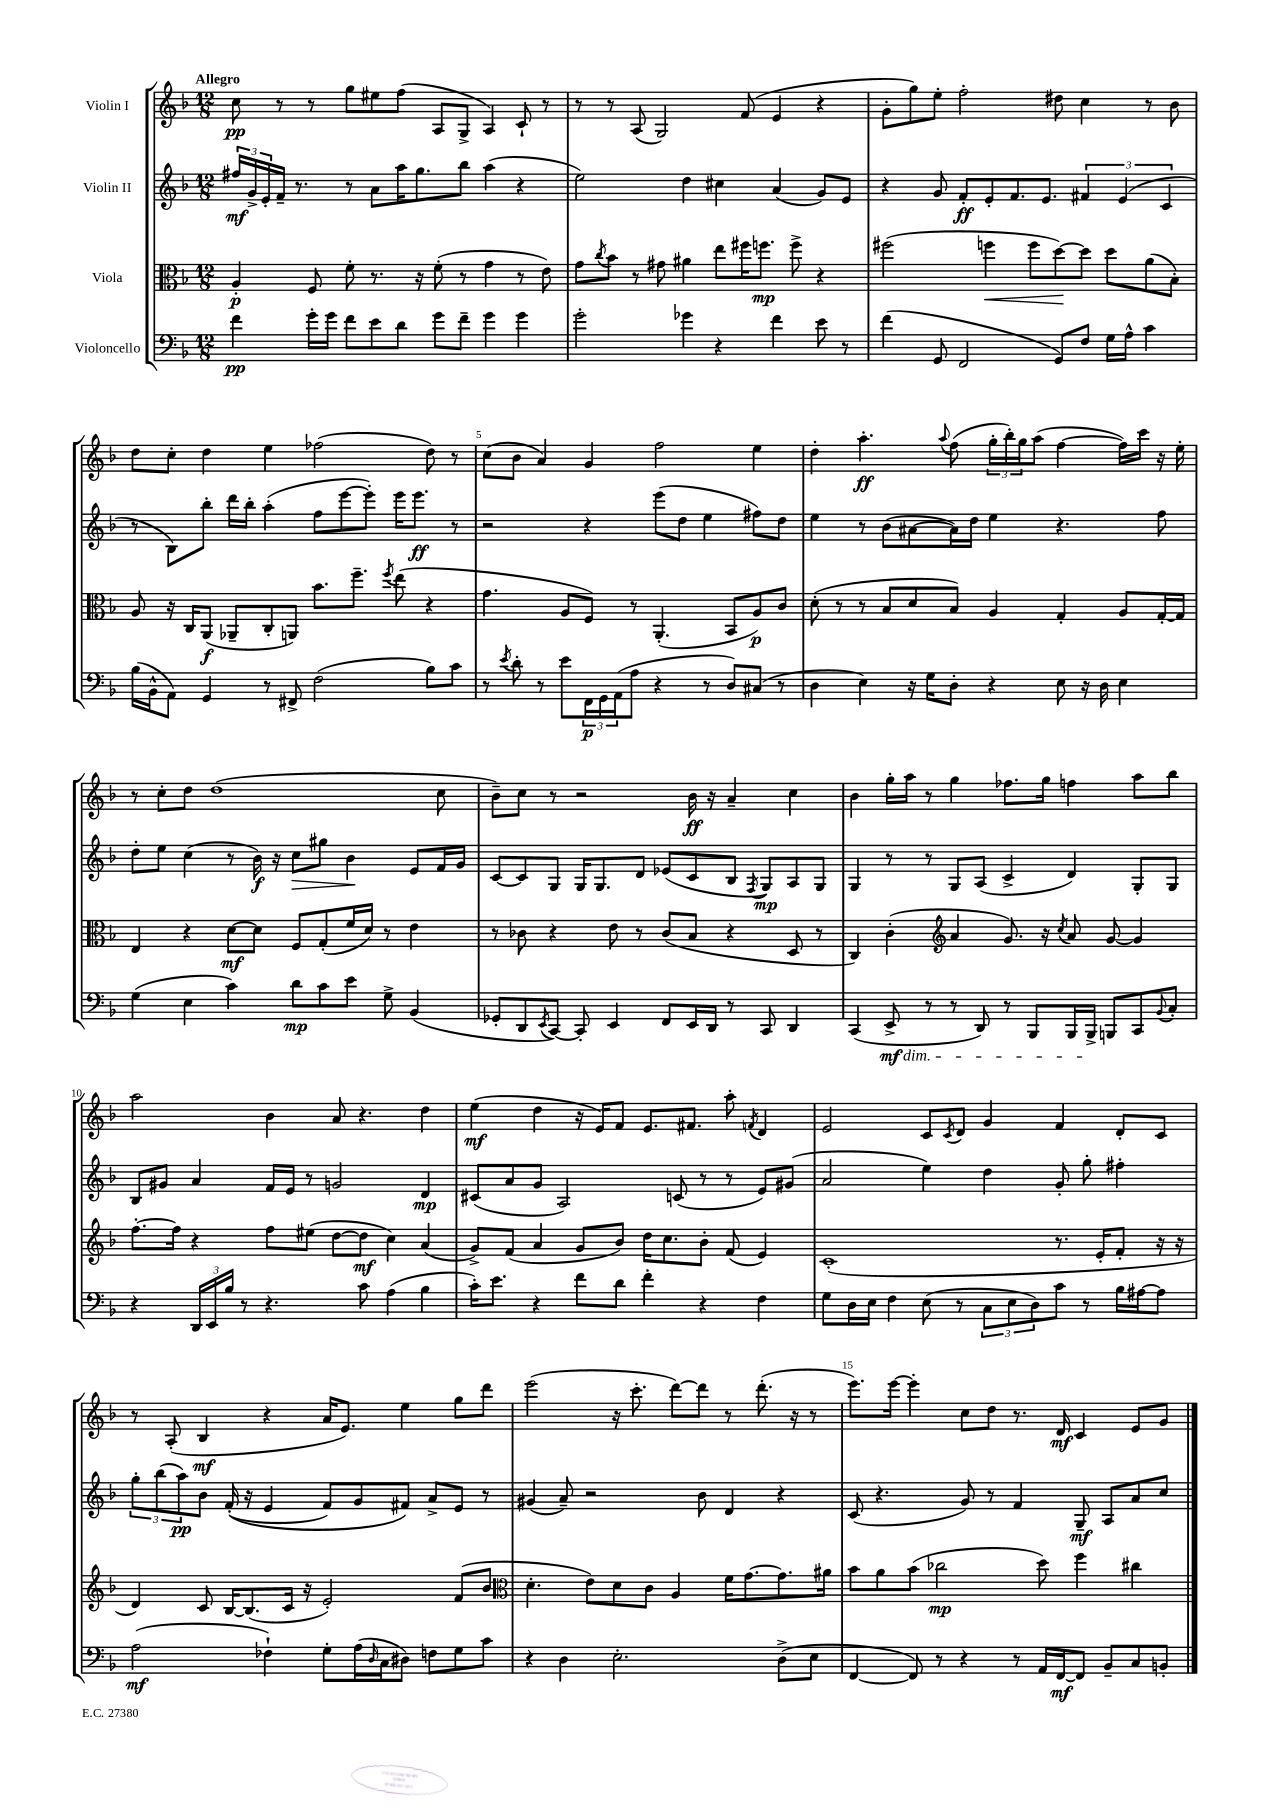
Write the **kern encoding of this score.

**kern	**dynam	**kern	**dynam	**kern	**dynam	**kern	**dynam
*part4	*part4	*part3	*part3	*part2	*part2	*part1	*part1
*staff4	*staff4	*staff3	*staff3	*staff2	*staff2	*staff1	*staff1
*I"Violoncello	*	*I"Viola	*	*I"Violin II	*	*I"Violin I	*
*clefF4	*	*clefC3	*	*clefG2	*	*clefG2	*
*k[b-]	*	*k[b-]	*	*k[b-]	*	*k[b-]	*
*M12/8	*	*M12/8	*	*M12/8	*	*M12/8	*
=1	=1	=1	=1	=1	=1	=1	=1
!	!	!	!	!	!	!LO:TX:a:B:t=Allegro	!
4f\	pp	4A'/	p	24ff#X/LL	mf	8cc\	pp
.	.	.	.	24g^/	.	.	.
.	.	.	.	24e'/	.	.	.
.	.	.	.	16f~/JJ	.	8r	.
.	.	.	.	8.r	.	.	.
16g'\LL	.	8F/	.	.	.	8r	.
16g\JJ	.	.	.	.	.	.	.
8f\L	.	8f'\	.	8r	.	8gg\L	.
8e\	.	8.r	.	8a\L	.	8ee#X\	.
8d\J	.	.	.	16aa\K	.	(8ff\J	.
.	.	16r	.	8.gg\	.	.	.
8g\L	.	(8f'\	.	.	.	8A/L	.
8f~\J	.	8r	.	8bb-\J	.	8G^/J	.
4g\	.	4g\	.	(4aa\	.	4A/)	.
4g\	.	8r	.	4r	.	8c`/	.
.	.	8e\)	.	.	.	8r	.
=2	=2	=2	=2	=2	=2	=2	=2
2g'\	.	8g\L	.	2ee\)	.	8r	.
.	.	8qcc/	.	.	.	.	.
.	.	8b-\J	.	.	.	8r	.
.	.	8r	.	.	.	(8A/	.
.	.	8g#X\	.	.	.	2G/)	.
4g-X\	.	4a#X\	.	4dd\	.	.	.
4r	.	8ee\L	.	4cc#X\	.	.	.
.	.	16ff#X\K	.	.	.	(8f/	.
.	.	8.ffn\J	mp	.	.	.	.
4f\	.	.	.	(4a/	.	4e/	.
.	.	8ff^\	.	.	.	.	.
8e\	.	4r	.	8g/L)	.	4r	.
8r	.	.	.	8e/J	.	.	.
=3	=3	=3	=3	=3	=3	=3	=3
(4f\	.	(2ff#X\	.	4r	.	8g'\L	.
.	.	.	.	.	.	8gg\)	.
8GG/	.	.	.	8g/	.	8ee'\J	.
2FF/	.	.	.	8f'/L	ff	2ff'\	.
!	!	!	!LO:HP:b	!	!	!	!
.	.	4ffn\	<	8e'/	.	.	.
.	.	.	.	8.f/	.	.	.
.	.	8ff\L	.	.	.	.	.
.	.	.	.	8.e/J	.	.	.
8GG/L)	.	[8dd\)	.	.	.	8dd#X\	.
8F/J	.	8dd\J]	[	6f#X/	.	4cc\	.
16G\LL	.	8dd\L	.	.	.	.	.
.	.	.	.	(6e/	.	.	.
16A^^\JJ	.	.	.	.	.	.	.
4c\	.	(8a\	.	.	.	8r	.
.	.	.	.	6c/	.	.	.
.	.	8B-'\J)	.	.	.	8b-\	.
!!LO:LB:g=z
=4	=4	=4	=4	=4	=4	=4	=4
(16B-\LL	.	8A/	.	8r	.	8dd\L	.
16BB-^^\J	.	.	.	.	.	.	.
8AA\J)	.	16r	.	8B-\L)	.	8cc'\J	.
.	.	16C/KL	.	.	.	.	.
4GG/	.	(8AA/J	f	8bb-'\J	.	4dd\	.
.	.	8AA-X~/L	.	16ddd\LL	.	.	.
.	.	.	.	16bb-'\JJ	.	.	.
8r	.	8C'/	.	(4aa'\	.	4ee\	.
8FF#X^/	.	8AAn/J)	.	.	.	.	.
(2F\	.	8.b-\L	.	8ff\L	.	(2ff-X\	.
.	.	.	.	[8eee\	.	.	.
.	.	8.ff~\J	.	.	.	.	.
.	.	.	.	8eee'\J])	.	.	.
.	.	8qff/	.	.	.	.	.
.	.	(8ee\	.	16eee\KL	.	.	.
.	.	.	.	8.eee\J	ff	.	.
8B-\L)	.	4r	.	.	.	8dd\)	.
8c\J	.	.	.	8r	.	8r	.
=5	=5	=5	=5	=5	=5	=5	=5
8r	.	4.g\	.	2r	.	(8cc\L	.
8qe/	.	.	.	.	.	.	.
8d'\	.	.	.	.	.	8b-\J	.
8r	.	.	.	.	.	4a/)	.
8e\L	.	8A/L	.	.	.	.	.
24FF\L	p	8F/J)	.	4r	.	4g/	.
24GG\	.	.	.	.	.	.	.
(24AA\J	.	.	.	.	.	.	.
8A\J	.	8r	.	.	.	.	.
4r	.	(4.AA'/	.	(8eee\L	.	2ff\	.
.	.	.	.	8dd\J	.	.	.
8r	.	.	.	4ee\	.	.	.
8D/L)	.	8BB-/L	.	.	.	.	.
(8C#X/J	.	8A/)	p	8ff#X\L)	.	4ee\	.
8r	.	8c/J	.	8dd\J	.	.	.
=6	=6	=6	=6	=6	=6	=6	=6
4D\	.	(8d'\	.	4ee\	.	4dd'\	.
.	.	8r	.	.	.	.	.
4E\)	.	8r	.	8r	.	4.aa'\	ff
.	.	8B-/L	.	(8b-\L	.	.	.
16r	.	8d/	.	[8a#X\	.	.	.
16G\KL	.	.	.	.	.	.	.
.	.	.	.	.	.	8qqaa/	.
8D'\J	.	8B-/J)	.	16a#\L])	.	(8ff\	.
.	.	.	.	16dd\JJ	.	.	.
4r	.	4A/	.	4ee\	.	24gg'\LL	.
.	.	.	.	.	.	24bb-'\)	.
.	.	.	.	.	.	24gg\J	.
.	.	.	.	.	.	(8aa\J	.
8E\	.	4G'/	.	4.r	.	[4ff\	.
16r	.	.	.	.	.	.	.
16D\	.	.	.	.	.	.	.
4E\	.	8A/L	.	.	.	16ff\LL])	.
.	.	.	.	.	.	16ccc\JJ	.
.	.	[16G'/L	.	8ff\	.	16r	.
.	.	16G/JJ]	.	.	.	16ee'\	.
!!LO:LB:g=z
=7	=7	=7	=7	=7	=7	=7	=7
(4G\	.	4E/	.	8dd'\L	.	8r	.
.	.	.	.	8ee\J	.	8cc'\L	.
4E\	.	4r	.	(4cc\	.	8dd\J	.
.	.	.	.	.	.	(1dd	.
4c\)	.	[8d\L	mf	8r	.	.	.
.	.	8d\J]	.	16b-\)	f	.	.
.	.	.	.	16r	.	.	.
!	!	!	!	!	!LO:HP:b	!	!
8d\L	mp	8F/L	.	8cc\L	>	.	.
8c\	.	(8G'/	.	8gg#X\J	.	.	.
8e\J	.	16f/L	.	4b-\	.	.	.
.	.	16d/JJ)	.	.	.	.	.
8G^\	.	8r	.	.	.	.	.
(4BB-/	.	4e\	.	8e/L	]	.	.
.	.	.	.	16f/L	.	8cc\	.
.	.	.	.	16g/JJ	.	.	.
=8	=8	=8	=8	=8	=8	=8	=8
8GG-X'/L	.	8r	.	[8c/L	.	8b-~\L)	.
8DD/	.	8c-X\	.	8c/]	.	8cc\J	.
8qEE/	.	.	.	.	.	.	.
[8CC/J)	.	4r	.	8G/J	.	8r	.
8CC'/]	.	.	.	16G/KL	.	2r	.
.	.	.	.	8.G/	.	.	.
4EE/	.	8e\	.	.	.	.	.
.	.	8r	.	8d/J	.	.	.
8FF/L	.	(8c-/L	.	(8e-X/L	.	.	.
16EE/L	.	8B-/J	.	8c/	.	16b-\	ff
16DD/JJ	.	.	.	.	.	16r	.
8r	.	4r	.	8B-/J	.	4a~/	.
.	.	.	.	8qF/	.	.	.
8CC/	.	.	.	8G/L)	mp	.	.
4DD/	.	8D/	.	8A/	.	4cc\	.
.	.	8r	.	8G/J	.	.	.
=9	=9	=9	=9	=9	=9	=9	=9
(4CC/	.	4C/)	.	4G/	.	4b-\	.
!LO:TX:b:i:t=dim.	!	!	!	!	!	!	!
8EE^/	mf	(4c'\	.	8r	.	16gg'\LL	.
.	.	.	.	.	.	16aa\JJ	.
8r	.	.	.	8r	.	8r	.
*	*	*clefG2	*	*	*	*	*
8r	.	4a/	.	8G/L	.	4gg\	.
8DD/)	.	.	.	(8A/J	.	.	.
8r	.	8.g/)	.	4c^/	.	8.ff-X\L	.
8BBB-/L	.	.	.	.	.	.	.
.	.	16r	.	.	.	16gg\Jk	.
.	.	8qcc/	.	.	.	.	.
16BBB-/L	.	8a/	.	4d/)	.	4ffn\	.
16BBB-^/JJ	.	.	.	.	.	.	.
8BBBn/L	.	[8g/	.	.	.	.	.
8CC/	.	4g/]	.	8G'/L	.	8aa\L	.
8qqBB-/	.	.	.	.	.	.	.
8C'/J	.	.	.	8G/J	.	8bb-\J	.
!!LO:LB:g=z
=10	=10	=10	=10	=10	=10	=10	=10
4r	.	[8.ff'\L	.	8B-/L	.	2aa\	.
.	.	.	.	8g#X/J	.	.	.
.	.	16ff\Jk]	.	.	.	.	.
24DD/LL	.	4r	.	4a/	.	.	.
24EE/	.	.	.	.	.	.	.
24B-/JJ	.	.	.	.	.	.	.
8r	.	.	.	.	.	.	.
4.r	.	8ff\L	.	16f/LL	.	4b-\	.
.	.	.	.	16e/JJ	.	.	.
.	.	(8ee#X\J	.	8r	.	.	.
.	.	[8dd\L	.	2gn/	.	8a/	.
8c\	.	8dd\J]	mf	.	.	4.r	.
(4A\	.	4cc\)	.	.	.	.	.
4B-\	.	(4a/	.	4d/	mp	4dd\	.
=11	=11	=11	=11	=11	=11	=11	=11
16c'\KL)	.	8g^/L)	.	(8c#X/L	.	(4ee\	mf
8.e\J	.	.	.	.	.	.	.
.	.	(8f/J	.	8a/	.	.	.
4r	.	4a/	.	8g/J	.	4dd\	.
.	.	.	.	2A/)	.	.	.
8f\L	.	8g/L	.	.	.	16r	.
.	.	.	.	.	.	16e/KL)	.
8d\J	.	8b-/J)	.	.	.	8f/J	.
4f'\	.	16dd\KL	.	.	.	8.e/L	.
.	.	8.cc\	.	.	.	.	.
.	.	.	.	(8cn/	.	.	.
.	.	.	.	.	.	8.f#X/J	.
4r	.	8b-'\J	.	8r	.	.	.
.	.	(8f/	.	8r	.	8aa'\	.
.	.	.	.	.	.	8qfn/	.
4F\	.	4e/)	.	8e/L)	.	4d/	.
.	.	.	.	(8g#X/J	.	.	.
=12	=12	=12	=12	=12	=12	=12	=12
8G\L	.	(1c'	.	2a/	.	2e/	.
16D\L	.	.	.	.	.	.	.
16E\JJ	.	.	.	.	.	.	.
4F\	.	.	.	.	.	.	.
(8E\	.	.	.	4ee\)	.	8c/L	.
.	.	.	.	.	.	8qc/	.
8r	.	.	.	.	.	8d/J	.
12C\L	.	.	.	4dd\	.	4g/	.
12E\	.	.	.	.	.	.	.
12D\)	.	.	.	.	.	.	.
8c\J	.	8.r	.	8g'/	.	4f/	.
8r	.	.	.	8gg'\	.	.	.
.	.	16e'/KL	.	.	.	.	.
16B-\LL	.	8f'/J	.	4ff#X'\	.	8d'/L	.
[16A#X\J	.	.	.	.	.	.	.
8A#\J]	.	16r	.	.	.	8c/J	.
.	.	16r	.	.	.	.	.
!!LO:LB:g=z
=13	=13	=13	=13	=13	=13	=13	=13
(2A\	mf	4d/)	.	12gg'\L	.	8r	.
.	.	.	.	(12bb-\	.	.	.
.	.	.	.	.	.	(8A'/	.
.	.	.	.	12aa\)	pp	.	.
.	.	8c/	.	8b-\J	.	4B-/	mf
.	.	[16B-/KL	.	((16f'/	.	.	.
.	.	(8.B-/]	.	16r	.	.	.
4F-X`\)	.	.	.	4e/	.	4r	.
.	.	16c/Jk	.	.	.	.	.
.	.	16r	.	.	.	.	.
8G'\L	.	2e'/)	.	8f/L)	.	16a/KL	.
.	.	.	.	.	.	8.e/J)	.
(16A\L	.	.	.	8g/	.	.	.
16qqD/	.	.	.	.	.	.	.
16C\J	.	.	.	.	.	.	.
8D#X\J)	.	.	.	8f#X/J)	.	4ee\	.
8Fn\L	.	.	.	8a^/L	.	.	.
8G\	.	(8f/L	.	8e/J	.	8gg\L	.
8c\J	.	8b-/J	.	8r	.	8ddd\J	.
=14	=14	=14	=14	=14	=14	=14	=14
*	*	*clefC3	*	*	*	*	*
4r	.	4.d'\	.	(4g#X/	.	(2eee\	.
4D\	.	.	.	8a~/)	.	.	.
.	.	8e\L)	.	2r	.	.	.
2.E'\	.	8d\	.	.	.	16r	.
.	.	.	.	.	.	8.ccc'\	.
.	.	8c\J	.	.	.	.	.
.	.	4A/	.	.	.	[8ddd\L)	.
.	.	.	.	8b-\	.	8ddd\J]	.
.	.	16f\KL	.	4d/	.	8r	.
.	.	[8.g\	.	.	.	.	.
.	.	.	.	.	.	(8.ddd'\	.
(8D^\L	.	8.g\]	.	4r	.	.	.
.	.	.	.	.	.	16r	.
8E\J	.	.	.	.	.	8r	.
.	.	16a#X\Jk	.	.	.	.	.
=15	=15	=15	=15	=15	=15	=15	=15
[4FF/	.	8b-\L	.	(8c/	.	8.eee\L)	.
.	.	8a\	.	4.r	.	.	.
.	.	.	.	.	.	[16eee\Jk	.
8FF/])	.	(8b-\J	.	.	.	4eee'\]	.
8r	.	2cc-X\	mp	.	.	.	.
4r	.	.	.	8g/)	.	8cc\L	.
.	.	.	.	8r	.	8dd\J	.
8r	.	.	.	4f/	.	8.r	.
16AA/LL	.	8dd\)	.	.	.	.	.
[16FF/J	mf	.	.	.	.	16d/	mf
8FF/J]	.	4ff\	.	8G~/	mf	4c/	.
8BB-~/L	.	.	.	8A/L	.	.	.
8C/	.	4cc#X\	.	8a/	.	8e/L	.
8BBn'/J	.	.	.	8cc/J	.	8g/J	.
==	==	==	==	==	==	==	==
*-	*-	*-	*-	*-	*-	*-	*-
